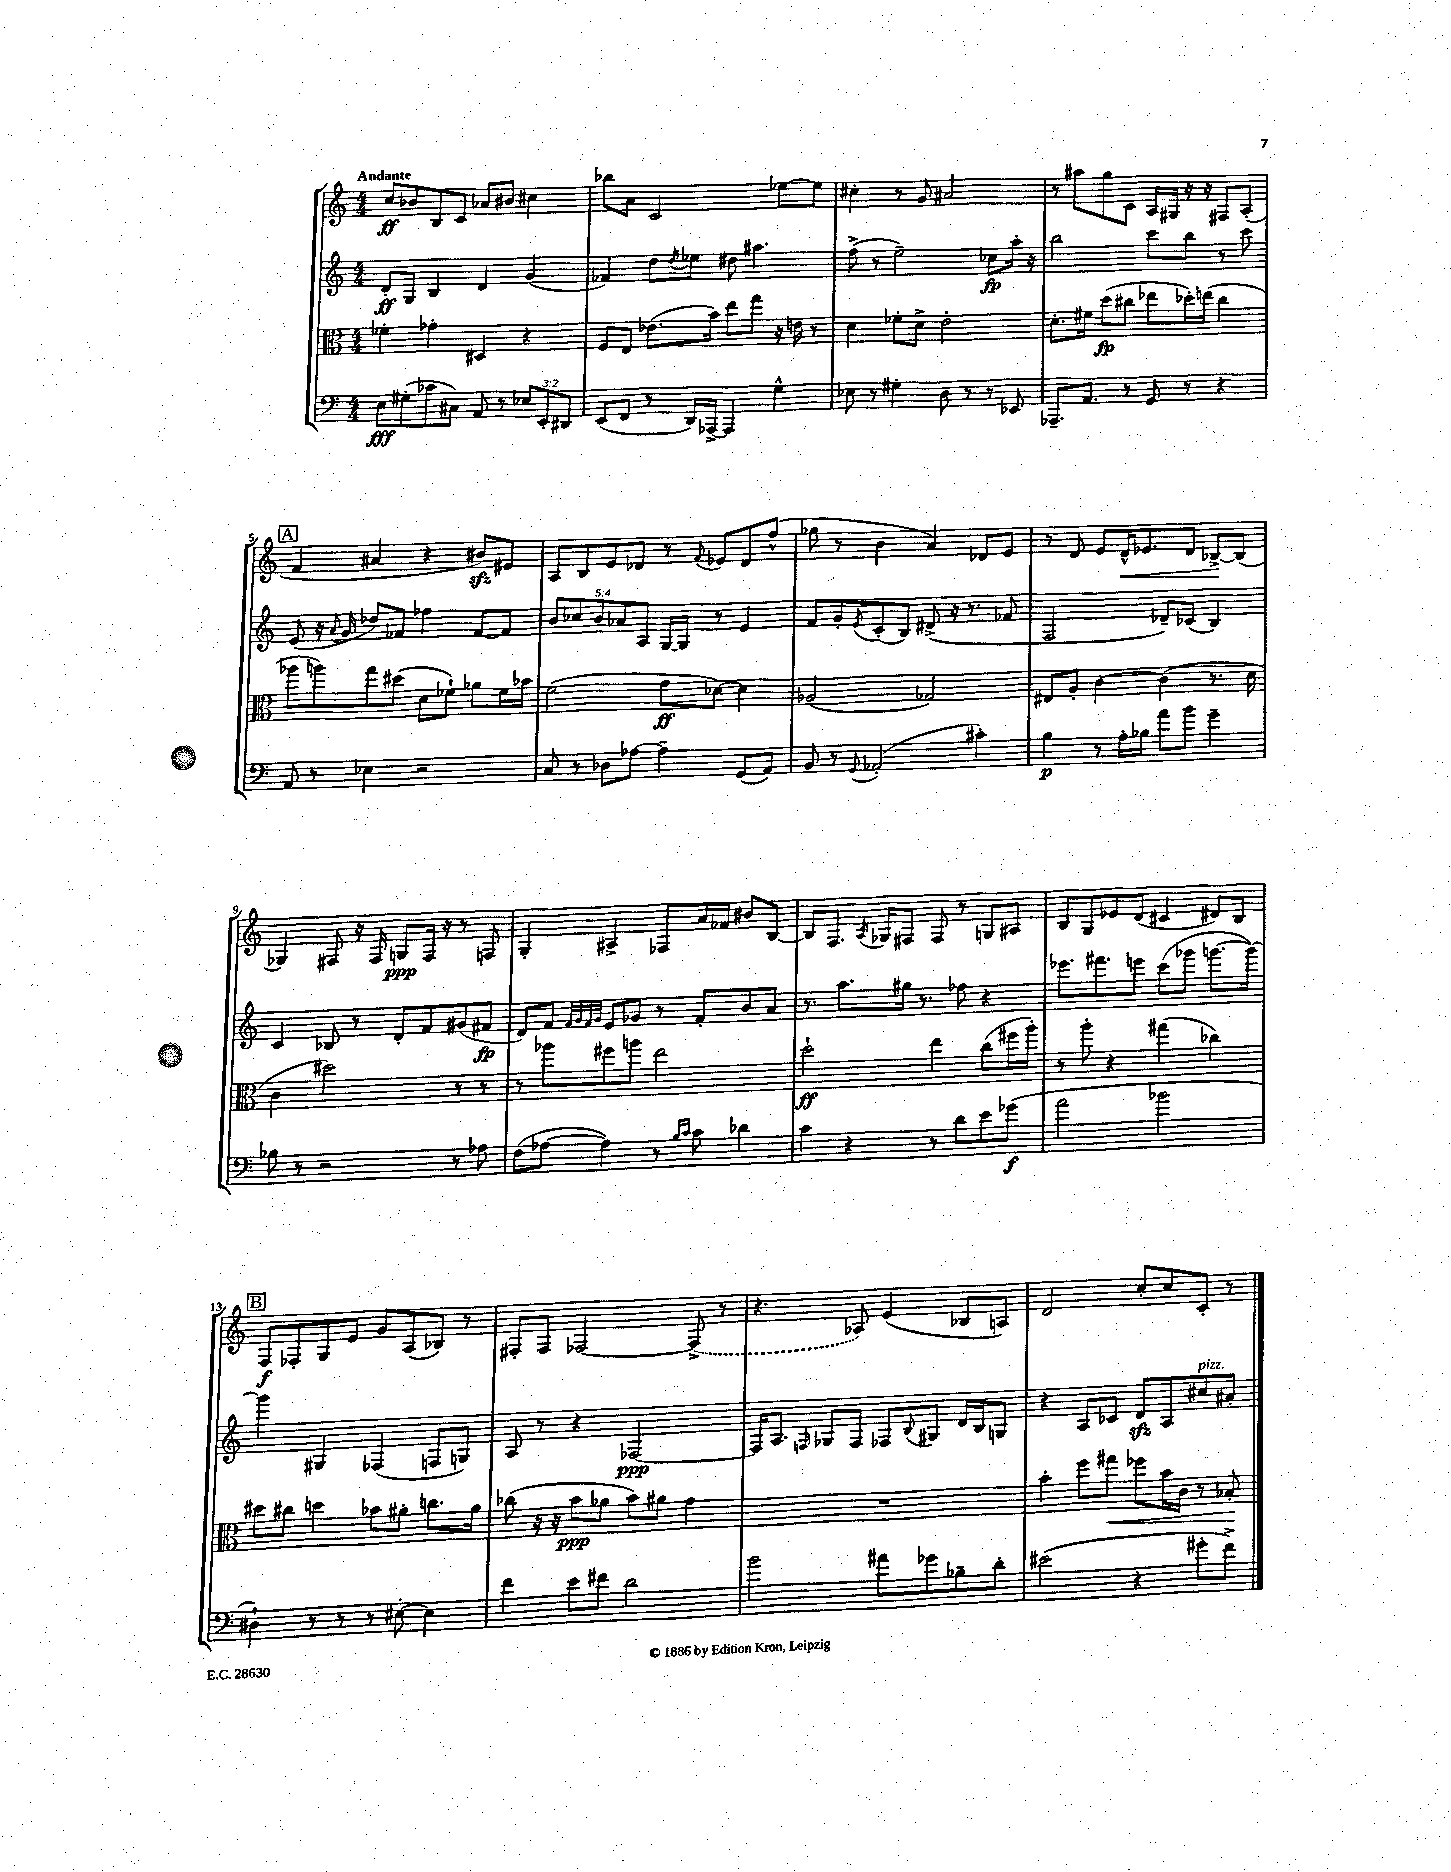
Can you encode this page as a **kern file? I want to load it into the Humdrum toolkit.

**kern	**dynam	**kern	**dynam	**kern	**dynam	**kern	**dynam
*part4	*part4	*part3	*part3	*part2	*part2	*part1	*part1
*staff4	*staff4	*staff3	*staff3	*staff2	*staff2	*staff1	*staff1
*clefF4	*	*clefC3	*	*clefG2	*	*clefG2	*
*k[]	*	*k[]	*	*k[]	*	*k[]	*
*M4/4	*	*M4/4	*	*M4/4	*	*M4/4	*
=1	=1	=1	=1	=1	=1	=1	=1
!	!	!	!	!	!	!LO:TX:a:B:t=Andante	!
8E\L	fff	4f-X'\	.	8d'/L	ff	8cc/L	ff
(8G#X'\	.	.	.	8G/J	.	8b-X/	.
8c-X\	.	4g-X'\	.	4B/	.	8B/	.
8C#X\J)	.	.	.	.	.	8c/J	.
8AA/	.	4D#X/	.	4d/	.	8a-X/L	.
8r	.	.	.	.	.	8b#X/J	.
12E-X/L	.	4r	.	(4g/	.	4cc#X\	.
12EE'/	.	.	.	.	.	.	.
12DD#X/J	.	.	.	.	.	.	.
=2	=2	=2	=2	=2	=2	=2	=2
(8EE/L	.	8F/L	.	4f-X/)	.	8bb-X\L	.
8FF/J	.	8E/J	.	.	.	8a\J	.
8r	.	(8.e-X\L	.	8dd\L	.	2c/	.
.	.	.	.	8qdd/	.	.	.
16DD/LL)	.	.	.	8ee-X\J	.	.	.
[16AAA-X^/JJ	.	16b\Jk)	.	.	.	.	.
4AAA-/]	.	8ee\L	.	8dd#X\	.	.	.
.	.	8gg\J	.	4.aa#X\	.	.	.
4G^^\	.	16r	.	.	.	[8ee-X\L	.
.	.	16en\	.	.	.	.	.
.	.	8r	.	.	.	8ee-\J]	.
=3	=3	=3	=3	=3	=3	=3	=3
8E-X\	.	4d\	.	(8ff^\	.	4cc#X'\	.
8r	.	.	.	8r	.	.	.
4G#X'\	.	8f-X'\L	.	2ee~\)	.	8r	.
.	.	8d^\J	.	.	.	8g/	.
8D\	.	2e'\	.	.	.	2a#X/	.
8r	.	.	.	.	.	.	.
8r	.	.	.	8cc-X\L	fp	.	.
8EE-X/	.	.	.	16aa'\Jk	.	.	.
.	.	.	.	16r	.	.	.
=4	=4	=4	=4	=4	=4	=4	=4
8.AAA-X~/L	.	8.d'\L	.	2bb\	.	8r	.
.	.	.	.	.	.	8aa#X\L	.
8.AA/J	.	16f#X\Jk	.	.	.	.	.
.	.	(8dd\L	fp	.	.	8gg\	.
8r	.	8cc#X\J	.	.	.	8c\J	.
8GG/	.	8ee-X\L	.	8ccc\L	.	16A/LL	.
.	.	.	.	.	.	16G#X/JJ	.
8r	.	16dd-X'\L)	.	8bb\J	.	16r	.
.	.	(16een\JJ	.	.	.	16r	.
4r	.	4cc#\	.	8r	.	8F#X/L	.
.	.	.	.	8ccc\	.	(8A'/J	.
!!LO:LB:g=z
!!LO:REH:place=s1:t=A
=5	=5	=5	=5	=5	=5	=5	=5
8AA/	.	8aa-X\L	.	(8e/	.	4f/	.
8r	.	8aan\)	.	16r	.	.	.
.	.	.	.	8qqa/	.	.	.
.	.	.	.	16g/	.	.	.
4E-X\	.	8gg\	.	8dd-X/L)	.	4a#X/	.
.	.	(8dd#X\J	.	8f-X/J	.	.	.
2r	.	8d\L	.	4ff-X\	.	4r	.
.	.	8f-X`\J)	.	.	.	.	.
.	.	8a-X\L	.	[8f-/L	.	8b#Xzz/L)	.
.	.	16f-\L	.	8f-/J]	.	8e#X/J	.
.	.	16b-X\JJ	.	.	.	.	.
=6	=6	=6	=6	=6	=6	=6	=6
8C/	.	(2f\	.	10b/L	.	8A/L	.
.	.	.	.	10cc-X/	.	.	.
8r	.	.	.	.	.	8B/	.
.	.	.	.	10b/	.	.	.
8D-X\L	.	.	.	.	.	8e/	.
.	.	.	.	10a-X/	.	.	.
[8A-X\J	.	.	.	.	.	8d-X/J	.
.	.	.	.	10A/J	.	.	.
4A-~\]	.	8g\L	ff	[16G/LL	.	8r	.
.	.	.	.	16G/JJ]	.	.	.
.	.	.	.	.	.	8qqf/	.
.	.	[8d-X\J)	.	8r	.	8e-X/L	.
(8GG/L	.	4d-\]	.	4e/	.	8d-/	.
8AA/J)	.	.	.	.	.	(8ff^^/J	.
=7	=7	=7	=7	=7	=7	=7	=7
8BB/	.	(2A-X/	.	8f/L	.	8gg-X\	.
8r	.	.	.	8g'/	.	8r	.
8qqGG/	.	.	.	8qe/	.	.	.
(2AA-X'/	.	.	.	(8c'/	.	4b\	.
.	.	.	.	8B/J)	.	.	.
.	.	2G-X/)	.	(8d#X^/	.	4a/)	.
.	.	.	.	16r	.	.	.
.	.	.	.	8.r	.	.	.
4c#X'\)	.	.	.	.	.	8d-X/L	.
.	.	.	.	8f-X/	.	8e/J	.
=8	=8	=8	=8	=8	=8	=8	=8
4B\	p	8E#X/L	.	2F/	.	8r	.
.	.	8A'/J	.	.	.	8d/	.
8r	.	[4c\	.	.	.	8e/L	.
!	!	!	!	!	!	!	!LO:HP:b
16A'\LL	.	.	.	.	.	16d^^/K	<
16B-X\JJ	.	.	.	.	.	8.e-X/	.
8a\L	.	(4c\]	.	8d-X~/L)	.	.	.
8b\J	.	.	.	(8c-X/J	.	8d/J	.
4g~\	.	8.r	.	4B/)	.	[8B-X^/L	.
.	.	.	.	.	.	(8B-/J]	[
.	.	16d\	.	.	.	.	.
!!LO:LB:g=z
=9	=9	=9	=9	=9	=9	=9	=9
8B-X\	.	4c\	.	4c/	.	4G-X/)	.
8r	.	.	.	.	.	.	.
2r	.	2dd#X\)	.	8B-X/	.	8F#X/	.
.	.	.	.	8r	.	16r	.
.	.	.	.	.	.	16F#/	.
.	.	.	.	8d'/L	.	8Gn/L	ppp
.	.	.	.	8f/	.	16F#/Jk	.
.	.	.	.	.	.	16r	.
8r	.	8r	.	(8g#X/	.	8r	.
8A-X\	.	8r	.	8f#X/J	fp	8Fn/	.
=10	=10	=10	=10	=10	=10	=10	=10
(8F\L	.	8r	.	8d/L)	.	4G'/	.
[8A-X\J	.	8aa-X\L	.	8f/J	.	.	.
.	.	.	.	32qqf/LLL	.	.	.
.	.	.	.	32qqg/	.	.	.
.	.	.	.	32qqf/	.	.	.
.	.	.	.	32qqg/JJJ	.	.	.
4A-\])	.	8ff#X\	.	8e/L	.	4A#X^/	.
.	.	8aan\J	.	8g-X/J	.	.	.
8r	.	2ee\	.	8r	.	8F-X/L	.
16qqB/LL	.	.	.	.	.	.	.
16qqc/JJ	.	.	.	.	.	.	.
8c\	.	.	.	8f'/L	.	16a/L	.
.	.	.	.	.	.	16f-X/JJ	.
4d-X\	.	.	.	8b/	.	8b#X/L	.
.	.	.	.	8a/J	.	[8B/J	.
=11	=11	=11	=11	=11	=11	=11	=11
4c\	.	2dd`\	ff	8.r	.	8B/L]	.
.	.	.	.	.	.	8.F/J	.
.	.	.	.	8.aa\L	.	.	.
4r	.	.	.	.	.	.	.
.	.	.	.	.	.	8qA/	.
.	.	.	.	.	.	16G-X/KL	.
.	.	.	.	16gg#X\Jk	.	8F#X/J	.
.	.	.	.	8.r	.	.	.
8r	.	4ee\	.	.	.	8F#/	.
8d\L	.	.	.	8ff-X\	.	8r	.
8e\	.	(8cc\L	.	4r	.	8Gn/L	.
(8g-X\J	f	16ff#X\L	.	.	.	8A#X/J	.
.	.	16aa'\JJ)	.	.	.	.	.
=12	=12	=12	=12	=12	=12	=12	=12
2a\	.	8r	.	8.eee-X\L	.	8B/L	.
.	.	8aa'\	.	.	.	8G/	.
.	.	.	.	8.fff#X\	.	.	.
.	.	4r	.	.	.	8e-X/	.
.	.	.	.	8eeen\J	.	(8d/J	.
2b-X\	.	(4gg#X\	.	(8ccc\L	.	4c#X/	.
.	.	.	.	8ggg-X\J	.	.	.
.	.	4cc-X\)	.	[8.gggn\L	.	8d#X/L)	.
.	.	.	.	.	.	8B/J	.
.	.	.	.	16ggg\Jk_)	.	.	.
!!LO:LB:g=z
!!LO:REH:place=s1:t=B
=13	=13	=13	=13	=13	=13	=13	=13
4D#X`\)	.	8dd#X\L	.	4ggg\]	.	8F/L	f
.	.	8cc#X\J	.	.	.	8F-X'/	.
8r	.	4ddn\	.	4G#X/	.	8G/	.
8r	.	.	.	.	.	8e/J	.
8r	.	8b-X\L	.	(4F-X/	.	8g/L	.
[8E#X'\	.	8a#X'\J	.	.	.	(8A/	.
4E#\]	.	8.ccn\L	.	8Fn/L	.	8B-X/J)	.
.	.	.	.	8Gn/J)	.	8r	.
.	.	16a#\Jk	.	.	.	.	.
=14	=14	=14	=14	=14	=14	=14	=14
4f\	.	(8cc-X\	.	8A/	.	8F#X'/L	.
.	.	16r	.	8r	.	8F#/J	.
.	.	16r	.	.	.	.	.
8e\L	.	8b\L	ppp	4r	.	[2F-X/	.
8f#X\J	.	8a-X\J	.	.	.	.	.
2d\	.	8b\L)	.	[2F-X/	ppp	.	.
.	.	8a#X\J	.	.	.	.	.
.	.	4g\	.	.	.	(8F-^/]	.
.	.	.	.	.	.	8r	.
=15	=15	=15	=15	=15	=15	=15	=15
2b\	.	1r	.	16F-/KL]	.	4.r	.
.	.	.	.	8.A/J	.	.	.
.	.	.	.	16qqFn/	.	.	.
.	.	.	.	8G-X/L	.	.	.
.	.	.	.	8F/J	.	8A-X/)	.
8a#X\L	.	.	.	8F-X/L	.	(4e/	.
.	.	.	.	8qqB/	.	.	.
8g-X\	.	.	.	8G#X/J	.	.	.
8B-X~\	.	.	.	16d/LL	.	8B-X/L	.
.	.	.	.	16B/J	.	.	.
8d'\J	.	.	.	8Gn/J	.	8An/J)	.
=16	=16	=16	=16	=16	=16	=16	=16
(2e#X\	.	4b'\	.	4r	.	2d/	.
.	.	8ff\L	.	8A/L	.	.	.
!	!	!	!LO:HP:b	!	!	!	!
.	.	8gg#X\J	<	8c-X/J	.	.	.
4r	.	8ff-X\L	.	8dzz/L	.	8cc'/L	.
.	.	16b\L	.	8A/	.	8cc/	.
.	.	16c\JJ	.	.	.	.	.
!	!	!	!	!LO:TX:a:i:t=pizz.	!	!	!
8g#X'\L	.	8r	.	8cc#X/	.	8c'/J	.
8f^\J)	.	8B-X'/	.	8a#X'/J	.	8r	.
.	.	.	[	.	.	.	.
==	==	==	==	==	==	==	==
*-	*-	*-	*-	*-	*-	*-	*-
